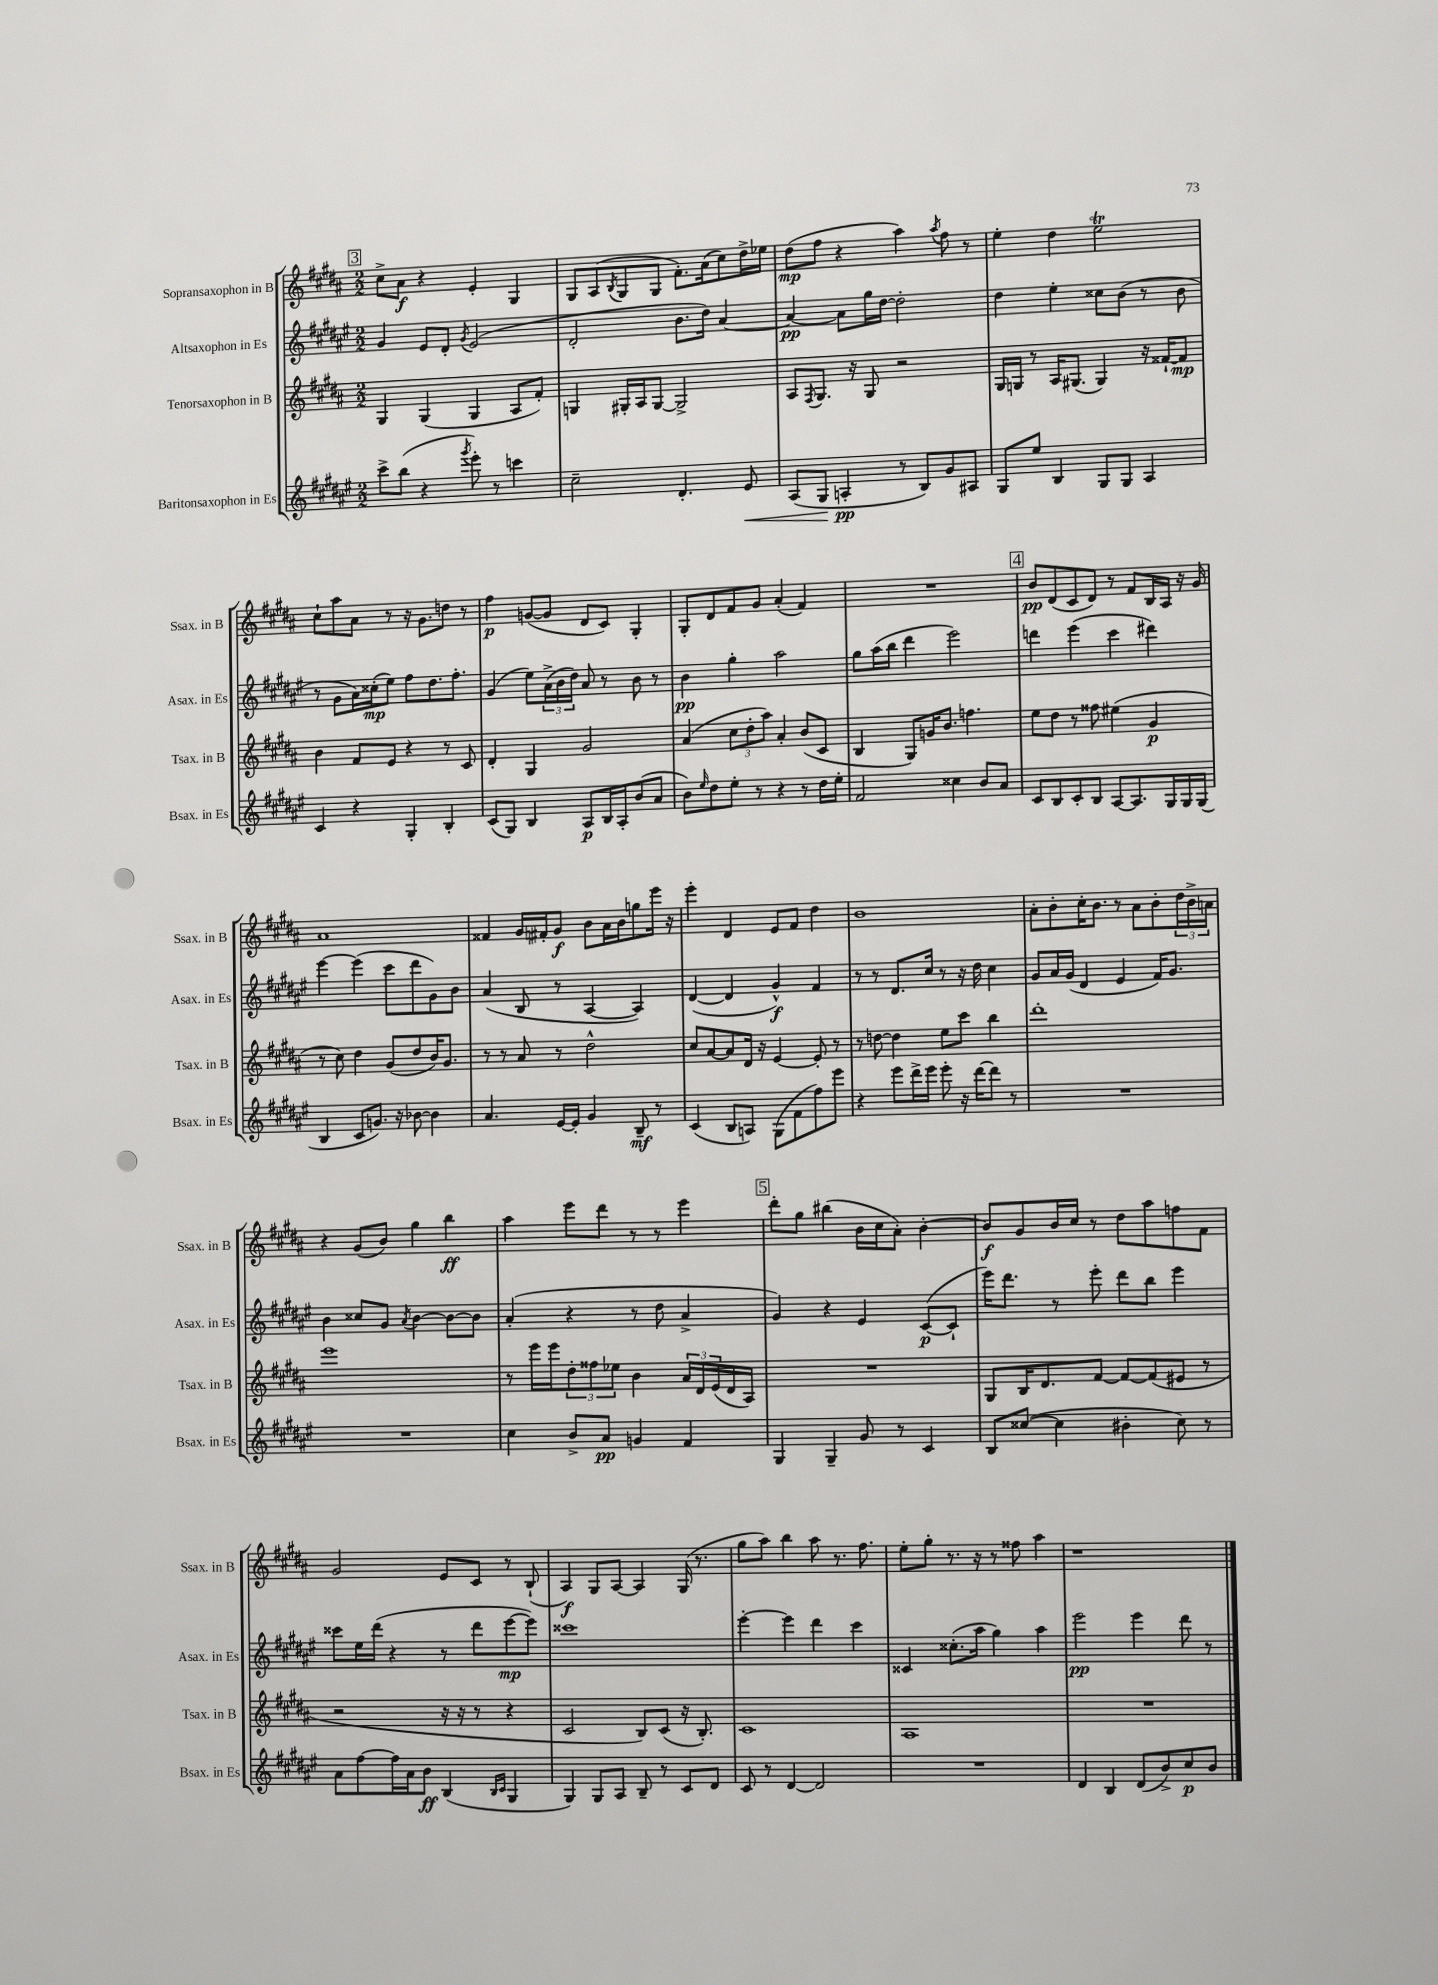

**kern	**kern	**kern	**kern
*staff4	*staff3	*staff2	*staff1
*clefG2	*clefG2	*clefG2	*clefG2
*k[f#c#g#d#a#e#]	*k[f#c#g#d#a#]	*k[f#c#g#d#a#e#]	*k[f#c#g#d#a#]
*M2/2	*M2/2	*M2/2	*M2/2
8ccc#^\L	4G#/	4g#/	8cc#^\L
(8bb\J	.	.	8a#\J
4r	(4G#/	8e#/L	4r
.	.	8d#'/J	.
8qggg#/	.	8qg#/	.
8eee#'\)	4G#/	(2e#/	4e'/
8r	.	.	.
4ccc\	8A#/L	.	4G#/
.	8f#'/J)	.	.
=	=	=	=
2cc#~\	4G/	2d#'/	8G#/L
.	.	.	(8A#/
.	.	.	8qB/
.	16G#'/LL	.	8G#/
.	16A#/J	.	.
.	[8G#/J	.	8G#/J
4.d#'/	2G#^/]	8.b\L	8.f#'\L)
.	.	16dd#\Jk)	(16a#\k
.	.	[4a#/	8cc#\)
8e#/	.	.	16dd#^\L
.	.	.	16ee-\JJ
=	=	=	=
(8A#/L	8A#/L	4a#/_	(8dd#\L
.	8qF#/	.	.
8G#/J	8.G#/J	.	8ff#\J
4A'/	.	8a#\]L	4r
.	16r	.	.
.	8G#/	16gg#\L	.
.	.	[16dd#\JJ	.
8r	2r	2dd#'\]	4aa#\)
8B/L)	.	.	.
.	.	.	8qaa#/
8g#/	.	.	8ff#\
8A#/J	.	.	8r
=	=	=	=
8G#/L	16G#/LL	4dd#\	4ee'\
.	16G/JJ	.	.
8ee#/J	8r	.	.
4B/	16A#/LK	4ee#'\	4dd#\
.	(8.G#/J	.	.
8G#/L	4G#/)	8cc##\L	2ee\
8G#/J	.	(8b\J	.
4A#/	16r	8r	.
.	[16f##`/LK	.	.
.	8f##/]J	8b\	.
=	=	=	=
4c#/	4b\	8r	8cc#`\L
.	.	8g#\L	8aa#\
4r	8f#/L	16a#\L)	8a#\J
.	.	(16cc##'\J	.
.	8e/J	8ee#\J)	8r
4G#'/	4r	8ff#\L	16r
.	.	.	8.g#\L
.	.	8.dd#\	.
4B'/	8r	.	8dd\J
.	.	8.ff#'\J	.
.	8c#/	.	8r
=	=	=	=
(8c#/L	4d#'/	(4g#/	4ff#\
8G#/J)	.	.	.
4B/	4G#/	8ee#\L)	([8g/L
.	.	(24a#^\L	8g/]J
.	.	24b\	.
.	.	24dd#\JJ)	.
8A#/L	2g#/	8a#/	8d#/L
16B/L	.	8r	8c#/J)
16A#'/J	.	.	.
(8b/	.	8b\	4G#'/
8a#/J	.	8r	.
=	=	=	=
8b\L)	(4a#/	4b\	8G#'/L
16qqee#/	.	.	.
8dd#\	.	.	8d#/
8ee#'\J	12cc#\L	4gg#'\	8f#/
.	12dd#'\	.	.
8r	.	.	8g#/J
.	12aa#\J)	.	.
4r	4a#'/	2aa#\	(4a#'/
8r	(8b/L	.	4f#/)
16dd#\LL	8c#/J	.	.
16ee#'\JJ	.	.	.
=	=	=	=
2f#/	4B/	8gg#\L	1r
.	.	(16aa#\L	.
.	.	16bb\JJ	.
.	8G#/L)	4ddd#\	.
.	16g/K	.	.
.	8.b/J	.	.
4cc##\	.	2eee#\)	.
.	4.ff\	.	.
8b/L	.	.	.
8a#/J	.	.	.
=	=	=	=
8c#/L	8ee\L	4ddd\	8b/L
8B/	8dd#\J	.	(8d#/
8c#'/	8r	(4eee#\	8c#/
8B/J	8ff##\	.	8d#/J)
[8A#/L	(4ee#\	4ccc#\	8r
8.A#/]	.	.	8f#/L
.	4g#/	4ddd#\)	16B/L
16G#/L	.	.	16A#/JJ
16G#/	.	.	16r
(16G#/JJ	.	.	16g#/
=	=	=	=
4B/	8r	[4eee#\	1a#
.	8cc#\)	.	.
8c#/L	4dd#\	(4eee#\]	.
8.g/J)	.	.	.
.	(8g#/L	8ccc#\L	.
16r	.	.	.
[8b-\	8dd#/	8ddd#\	.
4b-\]	16b/K)	8g#\)	.
.	8.g#/J	.	.
.	.	8b\J	.
=	=	=	=
4.a#/	8r	(4a#/	4f##/
.	8r	.	.
.	8a#/	8B/	16g#/LL
.	.	.	16f#'/J
[16e#/LL	8r	8r	8g#/J
16e#'/]JJ	.	.	.
4g#/	2dd#^^\	[4A#/	8b\L
.	.	.	16a#\L
.	.	.	16b\J
8B~/	.	4A#/])	8gg\
8r	.	.	16eee\Jk
.	.	.	16r
=	=	=	=
(4c#/	8cc#/L	([4d#/	4eee'\
.	[8a#/	.	.
8B/L	8a#/]	4d#/]	4d#/
8A/J)	16d#/Jk	.	.
.	16r	.	.
(8G#\L	[4e/	4g#^^/)	8e/L
8f#\	.	.	8f#/J
8ff#\)	8e'/]	4f#/	4dd#\
8eee#\J	8r	.	.
=	=	=	=
4r	8r	8r	1b
.	[8dd\	8r	.
8eee#\L	4dd\]	8.d#/L	.
16ddd#^\L	.	.	.
16eee#\JJ	.	16cc#/Jk	.
8eee#'\	8ee\L	8r	.
16r	8ccc#\J	16r	.
[16ddd#\LK	.	16dd#\	.
8ddd#\]J	4bb\	4cc#\	.
8r	.	.	.
=	=	=	=
1r	1ddd#'	8g#/L	8a#'\L
.	.	16a#/L	8b'\
.	.	(16g#/JJ	.
.	.	4d#/	16cc#'\K
.	.	.	8.b\J
.	.	4e#/	8r
.	.	.	8a#\L
.	.	16f#/LK)	8b'\
.	.	8.g#/J	.
.	.	.	24dd#\L
.	.	.	24b^\
.	.	.	24a\JJ
=	=	=	=
1r	1eee	4b\	4r
.	.	8cc##/L	(8g#/L
.	.	8g#/J	8b/J)
.	.	8qa#/	.
.	.	[4b\	4gg#\
.	.	8b\_L	4bb\
.	.	8b\]J	.
=	=	=	=
4cc#\	8r	(4a#'/	4aa#\
.	16eee\LL	.	.
.	16eee\J	.	.
8b^/L	12dd#'\	4r	8eee\L
.	12ff##\	.	.
8a#/J	.	.	8ddd#\J
.	12ee-\J	.	.
4g/	4b\	8r	8r
.	.	8dd#\	8r
4f#/	24a#/LL	4a#^/	4eee\
.	24d#/	.	.
.	(24e/	.	.
.	16d#/	.	.
.	16A#/JJ)	.	.
=	=	=	=
4G#/	1r	4g#/)	8ddd#'\L
.	.	.	8gg#\J
4G#~/	.	4r	(4bb#\
8g#/	.	4e#/	16b\LL
.	.	.	16cc#\J
8r	.	.	8a#'\J)
4c#/	.	([8c#/L	[4b'\
.	.	8c#`/]J	.
=	=	=	=
8B/L	8G#/L	16eee#\LK)	8b/]L
.	.	8.ddd#\J	.
([8cc##/J	16B/K	.	8g#/
.	8.d#/	.	.
4cc##\]	.	8r	16b/L
.	.	.	16cc#/JJ
.	[8f#/J	8eee#'\	8r
4b#'\	8f#/_L	8ddd#\L	8dd#\L
.	(8f#/]	8bb\J	8aa#\
8cc##\)	8e#/J	4eee#\	8ff\
8r	8r	.	8f#\J
=	=	=	=
8a#\L	2r	8ccc##\L	2g#/
[8ff#\	.	16ee#\L	.
.	.	(16ddd#\JJ	.
16ff#\]L	.	4r	.
16a#\J	.	.	.
8b\J	.	.	.
(4B/	16r	8r	8e/L
.	16r	.	.
.	8r	8ddd#\L	8c#/J
16qqB/LL	.	.	.
16qqc#/JJ	.	.	.
4G#/	4r	[8eee#\	8r
.	.	8eee#\]J)	(8B`/
=	=	=	=
4G#/)	2c#/	1ccc##	4A#/)
8G#/L	.	.	8G#/L
8A#/J	.	.	[8A#/J
8B~/	8B/L)	.	4A#/]
8r	(8c#/J	.	.
8c#/L	16r	.	(16G#/
.	8.B'/)	.	8.r
8d#/J	.	.	.
=	=	=	=
8c#/	1c#	[4eee#'\	8gg#\L
8r	.	.	8aa#\J)
[4d#/	.	4eee#\]	4bb\
2d#/]	.	4ddd#\	8aa#\
.	.	.	8.r
.	.	4ccc#\	.
.	.	.	8.ff#\
=	=	=	=
1r	1A#	4c##/	8ee'\L
.	.	.	8gg#'\J
.	.	(8.cc##'\L	8.r
.	.	16aa#\Jk	16r
.	.	4gg#\)	8r
.	.	.	8ff##\
.	.	4aa#\	4aa#\
=	=	=	=
4d#/	1r	2eee#\	1r
4B/	.	.	.
(8d#/L	.	4eee#\	.
8b^/)	.	.	.
8cc#/	.	8ddd#\	.
8b/J	.	8r	.
==	==	==	==
*-	*-	*-	*-
